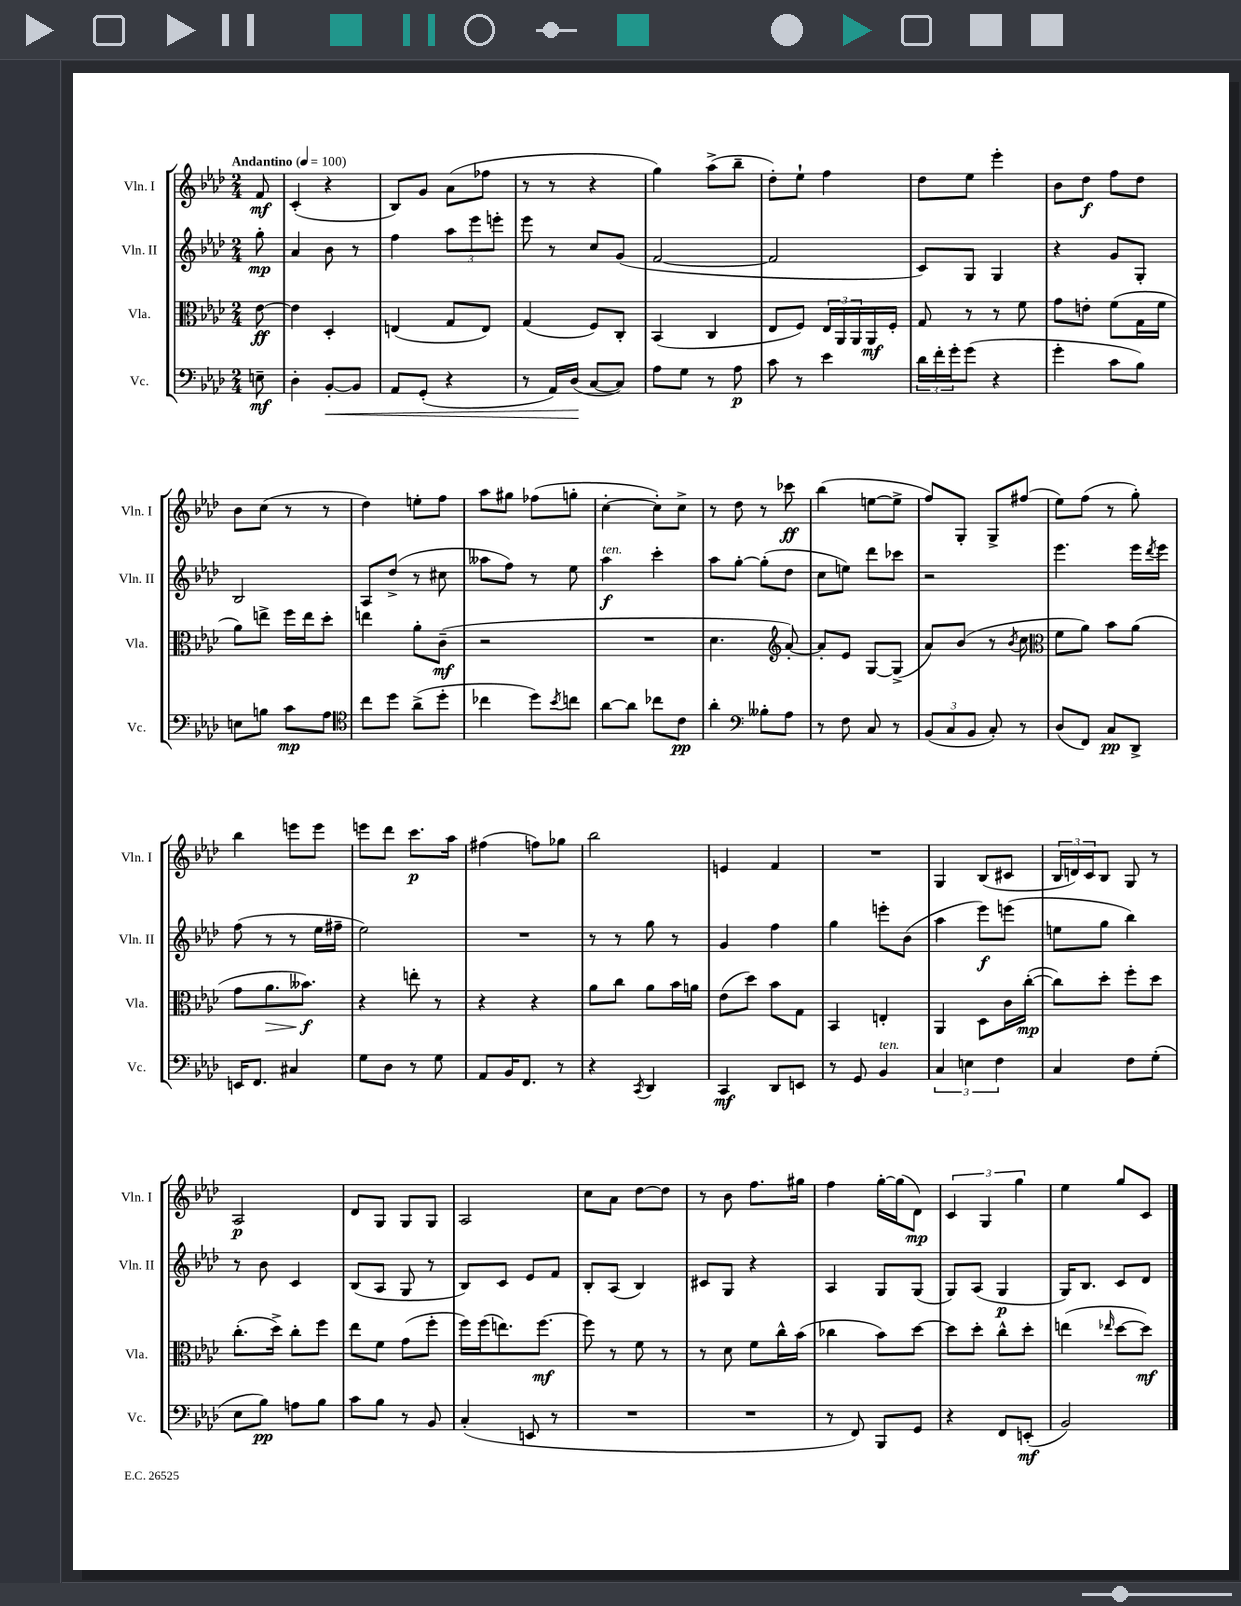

**kern	**dynam	**kern	**dynam	**kern	**dynam	**kern	**dynam
*part4	*part4	*part3	*part3	*part2	*part2	*part1	*part1
*staff4	*staff4	*staff3	*staff3	*staff2	*staff2	*staff1	*staff1
*I"Vc.	*	*I"Vla.	*	*I"Vln. II	*	*I"Vln. I	*
*I'Vc.	*	*I'Vla.	*	*I'Vln. II	*	*I'Vln. I	*
*clefF4	*	*clefC3	*	*clefG2	*	*clefG2	*
*k[b-e-a-d-]	*	*k[b-e-a-d-]	*	*k[b-e-a-d-]	*	*k[b-e-a-d-]	*
*M2/4	*	*M2/4	*	*M2/4	*	*M2/4	*
*MM100	*	*MM100	*	*MM100	*	*MM100	*
=	=	=	=	=	=	=	=
!	!	!	!	!	!	!LO:TX:a:B:t=Andantino	!
8En~\	mf	[8e-\	ff	8gg'\	mp	8f/	mf
=1	=1	=1	=1	=1	=1	=1	=1
4D-'\	.	4e-\]	.	4a-/	.	(4c'/	.
!	!LO:HP:b	!	!	!	!	!	!
[8BB-'/L	<	4D-'/	.	8b-\	.	4r	.
8BB-/J]	.	.	.	8r	.	.	.
=2	=2	=2	=2	=2	=2	=2	=2
8AA-/L	.	(4En/	.	4ff\	.	8B-/L)	.
(8GG'/J	.	.	.	.	.	8g/J	.
4r	.	8G/L	.	12aa-\L	.	(8a-\L	.
.	.	.	.	12eee-\	.	.	.
.	.	8E/J)	.	.	.	8ff-X\J	.
.	.	.	.	12eeen'\J	.	.	.
=3	=3	=3	=3	=3	=3	=3	=3
8r	.	(4G/	.	8eee-\	.	8r	.
16AA-/LL)	.	.	.	8r	.	8r	.
(16D-/JJ	.	.	.	.	.	.	.
[8C/L	[	8F/L)	.	8cc/L	.	4r	.
8C/J])	.	8C'/J	.	(8g/J	.	.	.
=4	=4	=4	=4	=4	=4	=4	=4
8A-\L	.	(4BB-/	.	[2f/	.	4gg\)	.
8G\J	.	.	.	.	.	.	.
8r	.	4C/	.	.	.	(8aa-^\L	.
8A-\	p	.	.	.	.	8bb-~\J	.
=5	=5	=5	=5	=5	=5	=5	=5
8c\	.	8E-/L	.	2f/]	.	8dd-'\L)	.
8r	.	8F/J)	.	.	.	8ee-`\J	.
4e-\	.	24E-/LL	.	.	.	4ff\	.
.	.	24AA-/	.	.	.	.	.
.	.	24AA-/	.	.	.	.	.
.	.	16AA-/	mf	.	.	.	.
.	.	16F'/JJ	.	.	.	.	.
=6	=6	=6	=6	=6	=6	=6	=6
24d-\LL	.	8G/	.	8c/L)	.	8dd-\L	.
24f'\	.	.	.	.	.	.	.
24g'\J	.	.	.	.	.	.	.
(8g\J	.	8r	.	8G/J	.	8ee-\J	.
4r	.	8r	.	4G/	.	4eee-'\	.
.	.	8f\	.	.	.	.	.
=7	=7	=7	=7	=7	=7	=7	=7
4g'\	.	8g\L	.	4r	.	8b-\L	.
.	.	8en'\J	.	.	.	8dd-\J	f
8c\L	.	(8f\L	.	8g/L	.	8ff\L	.
8B-\J)	.	16G\L	.	8G'/J	.	8dd-\J	.
.	.	16f\JJ	.	.	.	.	.
!!LO:LB:g=z
=8	=8	=8	=8	=8	=8	=8	=8
8En\L	.	8a-\L)	.	2B-/	.	8b-\L	.
8Bn\J	.	8een^\J	.	.	.	(8cc\J	.
8c\L	mp	16ff\LL	.	.	.	8r	.
.	.	16ee\J	.	.	.	.	.
8A-\J	.	8dd-'\J	.	.	.	8r	.
=9	=9	=9	=9	=9	=9	=9	=9
*clefC4	*	*	*	*	*	*	*
8cc\L	.	4een\	.	8A-/L	.	4dd-\)	.
8dd-\J	.	.	.	(8dd-^/J	.	.	.
(8a-^\L	.	8a-'\L	.	8r	.	8een'\L	.
8dd-'\J	.	(8c~\J	mf	8cc#X\	.	8ff\J	.
=10	=10	=10	=10	=10	=10	=10	=10
4cc-X\	.	2r	.	8aa--X\L	.	8aa-\L	.
.	.	.	.	8ff\J)	.	8gg#X\J	.
8dd-\L)	.	.	.	8r	.	(8ff-X\L	.
8qb-/	.	.	.	.	.	.	.
8ccn\J	.	.	.	8ee-\	.	8ggn'\J	.
=11	=11	=11	=11	=11	=11	=11	=11
!	!	!	!	!LO:TX:a:i:t=ten.	!	!	!
[8a-\L	.	2r	.	4aa-\	f	[4cc'\	.
8a-\J]	.	.	.	.	.	.	.
8cc-X\L	.	.	.	4ccc'\	.	8cc'\L])	.
8c\J	pp	.	.	.	.	8cc^\J	.
=12	=12	=12	=12	=12	=12	=12	=12
4a-'\	.	4.d-\	.	8aa-\L	.	8r	.
.	.	.	.	[8gg'\J	.	8dd-\	.
*clefF4	*	*	*	*	*	*	*
8B--X'\L	.	.	.	(8gg'\L]	.	8r	.
*	*	*clefG2	*	*	*	*	*
8A-\J	.	[8a-'/)	.	8dd-\J	.	8ccc-X\	ff
=13	=13	=13	=13	=13	=13	=13	=13
8r	.	8a-'/L]	.	8cc\L	.	(4bb-\	.
8F\	.	8e-/J	.	8een\J)	.	.	.
8C/	.	[8G/L	.	8ddd-\L	.	[8een\L	.
8r	.	(8G^/J]	.	8ccc-X\J	.	8ee^\J]	.
=14	=14	=14	=14	=14	=14	=14	=14
(12BB-/L	.	8a-/L)	.	2r	.	8ff/L)	.
12C/	.	.	.	.	.	.	.
.	.	(8b-/J	.	.	.	8G'/J	.
12BB-/J	.	.	.	.	.	.	.
8C'/)	.	8r	.	.	.	8G^/L	.
.	.	8qb-/	.	.	.	.	.
8r	.	8cc\	.	.	.	(8ff#X/J	.
=15	=15	=15	=15	=15	=15	=15	=15
*	*	*clefC3	*	*	*	*	*
(8D-/L	.	8f\L	.	4.eee-\	.	8ee-\L)	.
8FF/J)	.	8a-\J)	.	.	.	(8ff\J	.
8C/L	pp	8b-\L	.	.	.	8r	.
8DD-^/J	.	(8a-\J	.	16eee-\LL	.	8gg'\)	.
.	.	.	.	8qddd-/	.	.	.
.	.	.	.	16eee-\JJ	.	.	.
!!LO:LB:g=z
=16	=16	=16	=16	=16	=16	=16	=16
16EEn/KL	.	8g\L	.	(8ff\	.	4bb-\	.
8.FF/J	.	.	.	.	.	.	.
!	!	!	!LO:HP:b	!	!	!	!
.	.	8.a-\	>	8r	.	.	.
4C#X/	.	.	.	8r	.	8eeen\L	.
.	.	8.b--X\J)	f	.	.	.	.
.	.	.	.	16ee-\LL	.	8eee\J	.
.	.	.	.	16ff#X~\JJ	.	.	.
.	.	.	]	.	.	.	.
=17	=17	=17	=17	=17	=17	=17	=17
8G\L	.	4r	.	2ee-\)	.	8eeen\L	.
8D-\J	.	.	.	.	.	8ddd-\J	.
8r	.	8een'\	.	.	.	8.ccc\L	p
8G\	.	8r	.	.	.	.	.
.	.	.	.	.	.	16aa-\Jk	.
=18	=18	=18	=18	=18	=18	=18	=18
8AA-/L	.	4r	.	2r	.	(4ff#X\	.
16BB-/K	.	.	.	.	.	.	.
8.FF/J	.	.	.	.	.	.	.
.	.	4r	.	.	.	8ffn\L)	.
8r	.	.	.	.	.	8gg-X\J	.
=19	=19	=19	=19	=19	=19	=19	=19
4r	.	8a-\L	.	8r	.	2bb-\	.
.	.	8cc\J	.	8r	.	.	.
8qCC/	.	.	.	.	.	.	.
4DD-/	.	8a-\L	.	8gg\	.	.	.
.	.	16b-\L	.	8r	.	.	.
.	.	16an\JJ	.	.	.	.	.
=20	=20	=20	=20	=20	=20	=20	=20
4CC/	mf	(8e-\L	.	4g/	.	4en/	.
.	.	8dd-\J)	.	.	.	.	.
8DD-/L	.	8b-\L	.	4ff\	.	4f/	.
8EEn/J	.	8G\J	.	.	.	.	.
=21	=21	=21	=21	=21	=21	=21	=21
8r	.	4BB-/	.	4gg\	.	2r	.
8GG/	.	.	.	.	.	.	.
!LO:TX:a:i:t=ten.	!	!	!	!	!	!	!
4BB-/	.	4En'/	.	8eeen'\L	.	.	.
.	.	.	.	(8b-\J	.	.	.
=22	=22	=22	=22	=22	=22	=22	=22
6C/	.	4AA-/	.	4aa-\	.	4G/	.
6En\	.	.	.	.	.	.	.
.	.	8D-\L	.	8eee-\L)	f	(8B-/L	.
6F\	.	.	.	.	.	.	.
.	.	16c\L	.	(8eeen\J	.	8c#X/J	.
.	.	([16cc'\JJ	mp	.	.	.	.
=23	=23	=23	=23	=23	=23	=23	=23
4C/	.	8cc\L])	.	8een\L	.	24B-/LL	.
.	.	.	.	.	.	24dn/)	.
.	.	.	.	.	.	24c/J	.
.	.	8dd-'\J	.	8gg\J	.	8B-/J	.
8F\L	.	8ff'\L	.	4bb-\)	.	8G/	.
(8G'\J	.	8dd-\J	.	.	.	8r	.
!!LO:LB:g=z
=24	=24	=24	=24	=24	=24	=24	=24
8E-\L	.	(8.cc'\L	.	8r	.	2A-/	p
8B-\J)	pp	.	.	8b-\	.	.	.
.	.	16dd-^\Jk)	.	.	.	.	.
8An\L	.	8cc'\L	.	4c/	.	.	.
8B-\J	.	8ff\J	.	.	.	.	.
=25	=25	=25	=25	=25	=25	=25	=25
8c\L	.	8ee-\L	.	(8B-/L	.	8d-/L	.
8B-\J	.	8f\J	.	8A-/J	.	8G/J	.
8r	.	(8g\L	.	8G/	.	8G/L	.
8BB-/	.	8ff'\J	.	8r	.	8G/J	.
=26	=26	=26	=26	=26	=26	=26	=26
(4C'/	.	16ff\LL)	.	8B-/L)	.	2A-/	.
.	.	(16ff\J	.	.	.	.	.
.	.	8.een\)	.	8c/J	.	.	.
8EEn/	.	.	.	8e-/L	.	.	.
.	.	[8.ff\J	mf	.	.	.	.
8r	.	.	.	8f/J	.	.	.
=27	=27	=27	=27	=27	=27	=27	=27
2r	.	8ff\]	.	8B-'/L	.	8cc\L	.
.	.	8r	.	(8A-/J	.	8a-\J	.
.	.	8f\	.	4B-/)	.	[8dd-\L	.
.	.	8r	.	.	.	8dd-\J]	.
=28	=28	=28	=28	=28	=28	=28	=28
2r	.	8r	.	8c#X/L	.	8r	.
.	.	8d-\	.	8G/J	.	8b-\	.
.	.	8f\L	.	4r	.	8.ff\L	.
.	.	16cc^^\L	.	.	.	.	.
.	.	(16b-\JJ	.	.	.	16gg#X\Jk	.
=29	=29	=29	=29	=29	=29	=29	=29
8r	.	4cc-X\	.	4A-/	.	4ff\	.
8FF/)	.	.	.	.	.	.	.
8BBB-/L	.	8b-\L)	.	8G/L	.	[16gg'\LL	.
.	.	.	.	.	.	(16gg\J]	.
8GG/J	.	[8dd-\J	.	(8G/J	.	8d-\J)	mp
=30	=30	=30	=30	=30	=30	=30	=30
4r	.	8dd-\L]	.	8G/L)	.	6c/	.
.	.	8dd-'\J	.	(8A-/J	.	.	.
.	.	.	.	.	.	6G/	.
8FF/L	.	8cc^^\L	.	4G/	p	.	.
.	.	.	.	.	.	6gg\	.
(8EEn'/J	mf	8dd-'\J	.	.	.	.	.
=31	=31	=31	=31	=31	=31	=31	=31
2BB-/)	.	(4een\	.	16G/KL)	.	4ee-\	.
.	.	.	.	8.B-/J	.	.	.
.	.	16qqee-X/	.	.	.	.	.
.	.	[8dd-\L	.	8c/L	.	8gg/L	.
.	.	8dd-\J])	mf	8d-/J	.	8c/J	.
==	==	==	==	==	==	==	==
*-	*-	*-	*-	*-	*-	*-	*-
